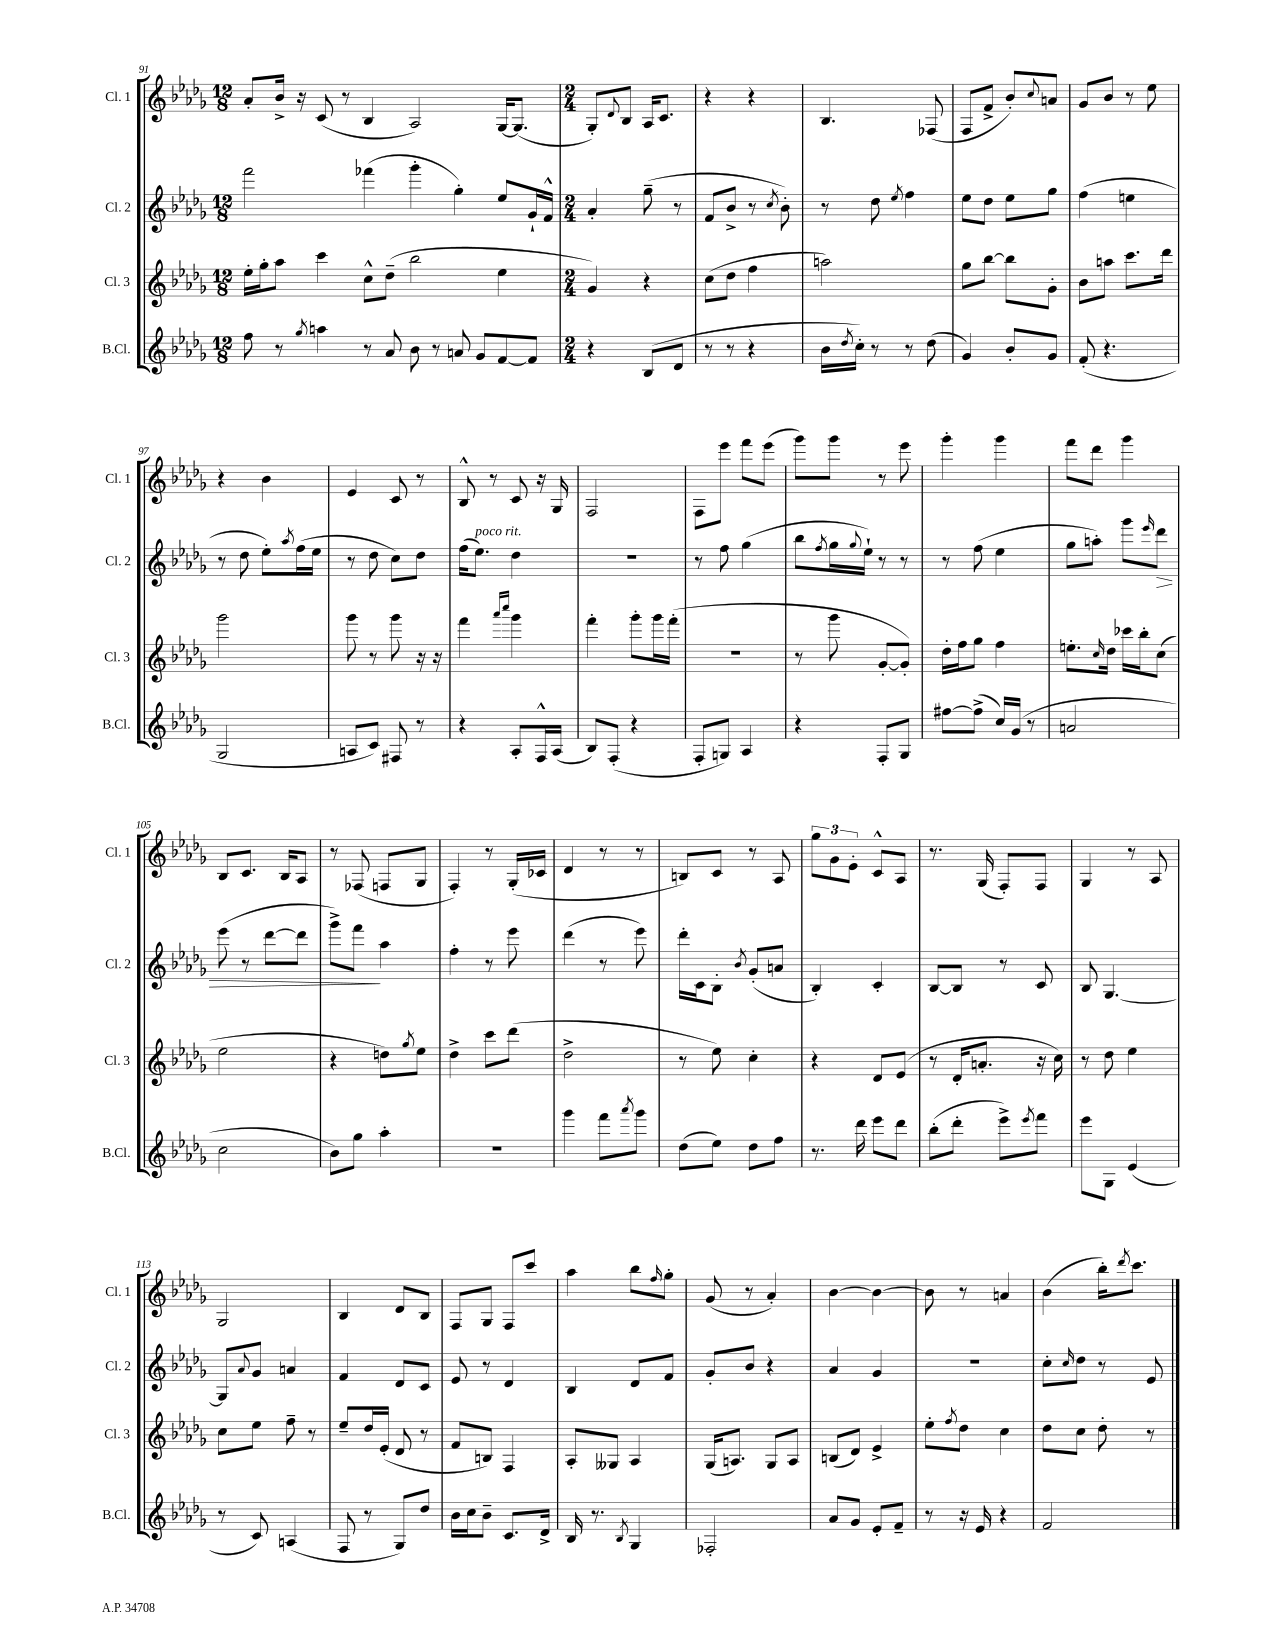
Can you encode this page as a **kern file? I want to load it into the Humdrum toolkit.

**kern	**kern	**kern	**dynam	**kern
*part4	*part3	*part2	*part2	*part1
*staff4	*staff3	*staff2	*staff2	*staff1
*I"B.Cl.	*I"Cl. 3	*I"Cl. 2	*	*I"Cl. 1
*I'B.Cl.	*I'Cl. 3	*I'Cl. 2	*	*I'Cl. 1
*clefG2	*clefG2	*clefG2	*	*clefG2
*k[b-e-a-d-g-]	*k[b-e-a-d-g-]	*k[b-e-a-d-g-]	*	*k[b-e-a-d-g-]
*M12/8	*M12/8	*M12/8	*	*M12/8
=91	=91	=91	=91	=91
8ff\	16ee-'\LL	2fff\	.	8a-'/L
.	16gg-'\J	.	.	.
8r	8aa-\J	.	.	16b-^/Jk
.	.	.	.	16r
8qgg-/	.	.	.	.
4aan\	4ccc\	.	.	(8c/
.	.	.	.	8r
8r	8cc^^\L	(4fff-X\	.	4B-/
8a-/	(8dd-~\J	.	.	.
8b-\	2bb-\	4ggg-'\	.	2A-/)
8r	.	.	.	.
8an/	.	4gg-'\)	.	.
8g-/L	.	.	.	.
[8f/	4ee-\	8ee-/L	.	[16G-/KL
.	.	.	.	(8.G-/J]
8f/J]	.	16g-`/L	.	.
.	.	16f^^/JJ	.	.
=92	=92	=92	=92	=92
*M2/4	*M2/4	*M2/4	*	*M2/4
4r	4g-/)	4a-'/	.	8G-'/L)
.	.	.	.	8qqd-/
.	.	.	.	8B-/J
(8B-/L	4r	(8gg-~\	.	16A-/KL
.	.	.	.	8.c/J
8d-/J	.	8r	.	.
=93	=93	=93	=93	=93
8r	(8cc\L	8f/L	.	4r
8r	8dd-\J	8b-^/J	.	.
4r	4ff\	8r	.	4r
.	.	8qcc/	.	.
.	.	8b-'\)	.	.
=94	=94	=94	=94	=94
16b-\LL	2aan\)	8r	.	4.B-/
8qdd-/	.	.	.	.
16cc'\JJ)	.	.	.	.
8r	.	8dd-\	.	.
.	.	8qee-/	.	.
8r	.	4ff\	.	.
(8dd-\	.	.	.	(8F-X/
=95	=95	=95	=95	=95
4g-/)	8gg-\L	8ee-\L	.	8F/L
.	[8bb-\J	8dd-\J	.	8f^/J
8b-'/L	8bb-\L]	8ee-\L	.	8b-'/L)
.	.	.	.	8qqcc/
8g-/J	8g-'\J	8gg-\J	.	8an/J
=96	=96	=96	=96	=96
(8f'/	8b-\L	(4ff\	.	8g-/L
4.r	8aan\J	.	.	8b-/J
.	8.ccc\L	4een\	.	8r
.	.	.	.	8ee-\
.	16ddd-\Jk	.	.	.
!!LO:LB:g=z
=97	=97	=97	=97	=97
2G-/	2ggg-\	8r	.	4r
.	.	8dd-\	.	.
.	.	8ee-'\L)	.	4b-\
.	.	8qaa-/	.	.
.	.	(16ff\L	.	.
.	.	16ee-\JJ	.	.
=98	=98	=98	=98	=98
8An/L	8ggg-\	8r	.	4e-/
8c/J)	8r	8dd-\	.	.
8F#X/	8ggg-\	8cc\L)	.	8c/
8r	16r	8dd-\J	.	8r
.	16r	.	.	.
=99	=99	=99	=99	=99
4r	4fff\	(16ff\KL	.	8B-^^/
!	!	!LO:TX:a:i:t=poco rit.	!	!
.	.	8.ee-\J)	.	.
.	.	.	.	8r
.	16qqaaa-/LL	.	.	.
.	16qqcccc/JJ	.	.	.
8A-'/L	4ggg-\	4dd-\	.	8c/
16F^^/L	.	.	.	16r
(16A-/JJ	.	.	.	16G-/
=100	=100	=100	=100	=100
8B-/L)	4fff'\	2r	.	2F/
(8F'/J	.	.	.	.
4r	8ggg-'\L	.	.	.
.	16ggg-\L	.	.	.
.	(16fff'\JJ	.	.	.
=101	=101	=101	=101	=101
8F'/L	2r	8r	.	8F\L
8Gn/J)	.	8ff\	.	8eee-\J
4A-/	.	(4gg-\	.	8fff\L
.	.	.	.	(8eee-\J
=102	=102	=102	=102	=102
4r	8r	8bb-\L	.	8ggg-\L)
.	.	8qff/	.	.
.	8ggg-\	16gg-\L	.	8ggg-\J
.	.	8qqgg-/	.	.
.	.	16ee-`\JJ)	.	.
8F'/L	[8g-'/L	8r	.	8r
8G-/J	8g-'/J])	8r	.	8eee-\
=103	=103	=103	=103	=103
[8ff#X\L	16dd-'\LL	8r	.	4ggg-'\
.	16ff\J	.	.	.
(8ff#^\J]	8gg-\J	(8ff\	.	.
16cc/LL)	4ff\	4ee-\	.	4ggg-\
(16g-/JJ	.	.	.	.
8r	.	.	.	.
=104	=104	=104	=104	=104
2an/	8.een'\L	8gg-\L	.	8fff\L
.	.	8aan'\J)	.	8ddd-\J
.	16qqcc/	.	.	.
.	16dd-\Jk	.	.	.
.	16ccc-X\LL	8ggg-\L	.	4ggg-\
.	16bb-'\J	.	.	.
.	.	16qqeee-/	.	.
!	!	!	!LO:HP:b	!
.	(8cc\J	8ddd-\J	>	.
!!LO:LB:g=z
=105	=105	=105	=105	=105
2cc\	2ee-\	(8eee-\	.	8B-/L
.	.	8r	.	8.c/J
.	.	[8ddd-\L	.	.
.	.	.	.	16B-/KL
.	.	8ddd-\J]	.	8A-/J
=106	=106	=106	=106	=106
8b-\L)	4r	8ggg-^\L)	.	8r
8gg-\J	.	8fff\J	.	(8F-X/
4aa-'\	8ddn\L)	4aa-\	]	8Fn/L
.	8qgg-/	.	.	.
.	8ee-\J	.	.	8G-/J
=107	=107	=107	=107	=107
2r	4dd-^\	4ff'\	.	4F'/)
.	8ccc\L	8r	.	8r
.	(8ddd-\J	8eee-\	.	(16G-'/LL
.	.	.	.	16c-X/JJ
=108	=108	=108	=108	=108
4ggg-\	2dd-^\	(4ddd-\	.	4d-/
8fff\L	.	8r	.	8r
8qaaa-/	.	.	.	.
8ggg-\J	.	8eee-\)	.	8r
=109	=109	=109	=109	=109
(8dd-\L	8r	16ddd-'\LL	.	8Bn/L)
.	.	16c\J	.	.
8ee-\J)	8ee-\)	8B-'\J	.	8c/J
.	.	8qb-/	.	.
8dd-\L	4cc'\	(8g-'/L	.	8r
8ff\J	.	8an/J	.	8A-/
=110	=110	=110	=110	=110
8.r	4r	4B-'/)	.	12gg-\L
.	.	.	.	12g-\
.	.	.	.	12e-'\J
16ddd-\	.	.	.	.
8eee-\L	8d-/L	4c'/	.	8c^^/L
8ddd-\J	(8e-/J	.	.	8A-/J
=111	=111	=111	=111	=111
(8bb-'\L	8r	[8B-/L	.	8.r
8ddd-'\J	16d-'/KL	8B-/J]	.	.
.	8.an'/J	.	.	(16G-/
8eee-^\L)	.	8r	.	8F'/L)
8qeee-/	.	.	.	.
8fff\J	16r	8c/	.	8F/J
.	16cc\)	.	.	.
=112	=112	=112	=112	=112
8eee-\L	8r	8B-/	.	4G-/
8G-\J	8dd-\	[4.G-/	.	.
(4e-/	4ee-\	.	.	8r
.	.	.	.	8A-/
!!LO:LB:g=z
=113	=113	=113	=113	=113
8r	8cc\L	8G-/L]	.	2G-/
.	.	8qqa-/	.	.
8c/)	8ee-\J	8g-/J	.	.
(4An/	8ff~\	4an/	.	.
.	8r	.	.	.
=114	=114	=114	=114	=114
8F/	8ee-~/L	4f/	.	4B-/
8r	16dd-/L	.	.	.
.	(16e-'/JJ	.	.	.
8G-/L)	8d-/	8d-/L	.	8d-/L
8dd-/J	8r	8c/J	.	8B-/J
=115	=115	=115	=115	=115
16b-\LL	8f/L	8e-/	.	8F/L
16cc\J	.	.	.	.
8b-~\J	8Bn/J)	8r	.	8G-/J
8.c/L	4F/	4d-/	.	8F/L
.	.	.	.	8ccc/J
16d-^/Jk	.	.	.	.
=116	=116	=116	=116	=116
16B-/	8A-'/L	4B-/	.	4aa-\
8.r	.	.	.	.
.	8G--X/J	.	.	.
8qB-/	.	.	.	.
4G-/	4A-/	8d-/L	.	8bb-\L
.	.	.	.	16qqff/
.	.	8f/J	.	8gg-'\J
=117	=117	=117	=117	=117
2F-X'/	(16G-/KL	8g-'/L	.	(8g-/
.	8.An/J)	.	.	.
.	.	8b-/J	.	8r
.	8G-/L	4r	.	4a-'/)
.	8A/J	.	.	.
=118	=118	=118	=118	=118
8a-/L	(8Bn/L	4a-/	.	[4b-\
8g-/J	8d-/J)	.	.	.
8e-'/L	4e-^/	4g-/	.	4b-\_
8f~/J	.	.	.	.
=119	=119	=119	=119	=119
8r	8ee-'\L	2r	.	8b-\]
.	8qff/	.	.	.
16r	8dd-\J	.	.	8r
16e-/	.	.	.	.
4r	4cc\	.	.	4an/
=120	=120	=120	=120	=120
2f/	8dd-\L	8cc'\L	.	(4b-\
.	.	16qqcc/	.	.
.	8cc\J	8dd-\J	.	.
.	8dd-'\	8r	.	16bb-'\KL)
.	.	.	.	8qddd-/
.	.	.	.	8.ccc\J
.	8r	8e-/	.	.
==	==	==	==	==
*-	*-	*-	*-	*-
